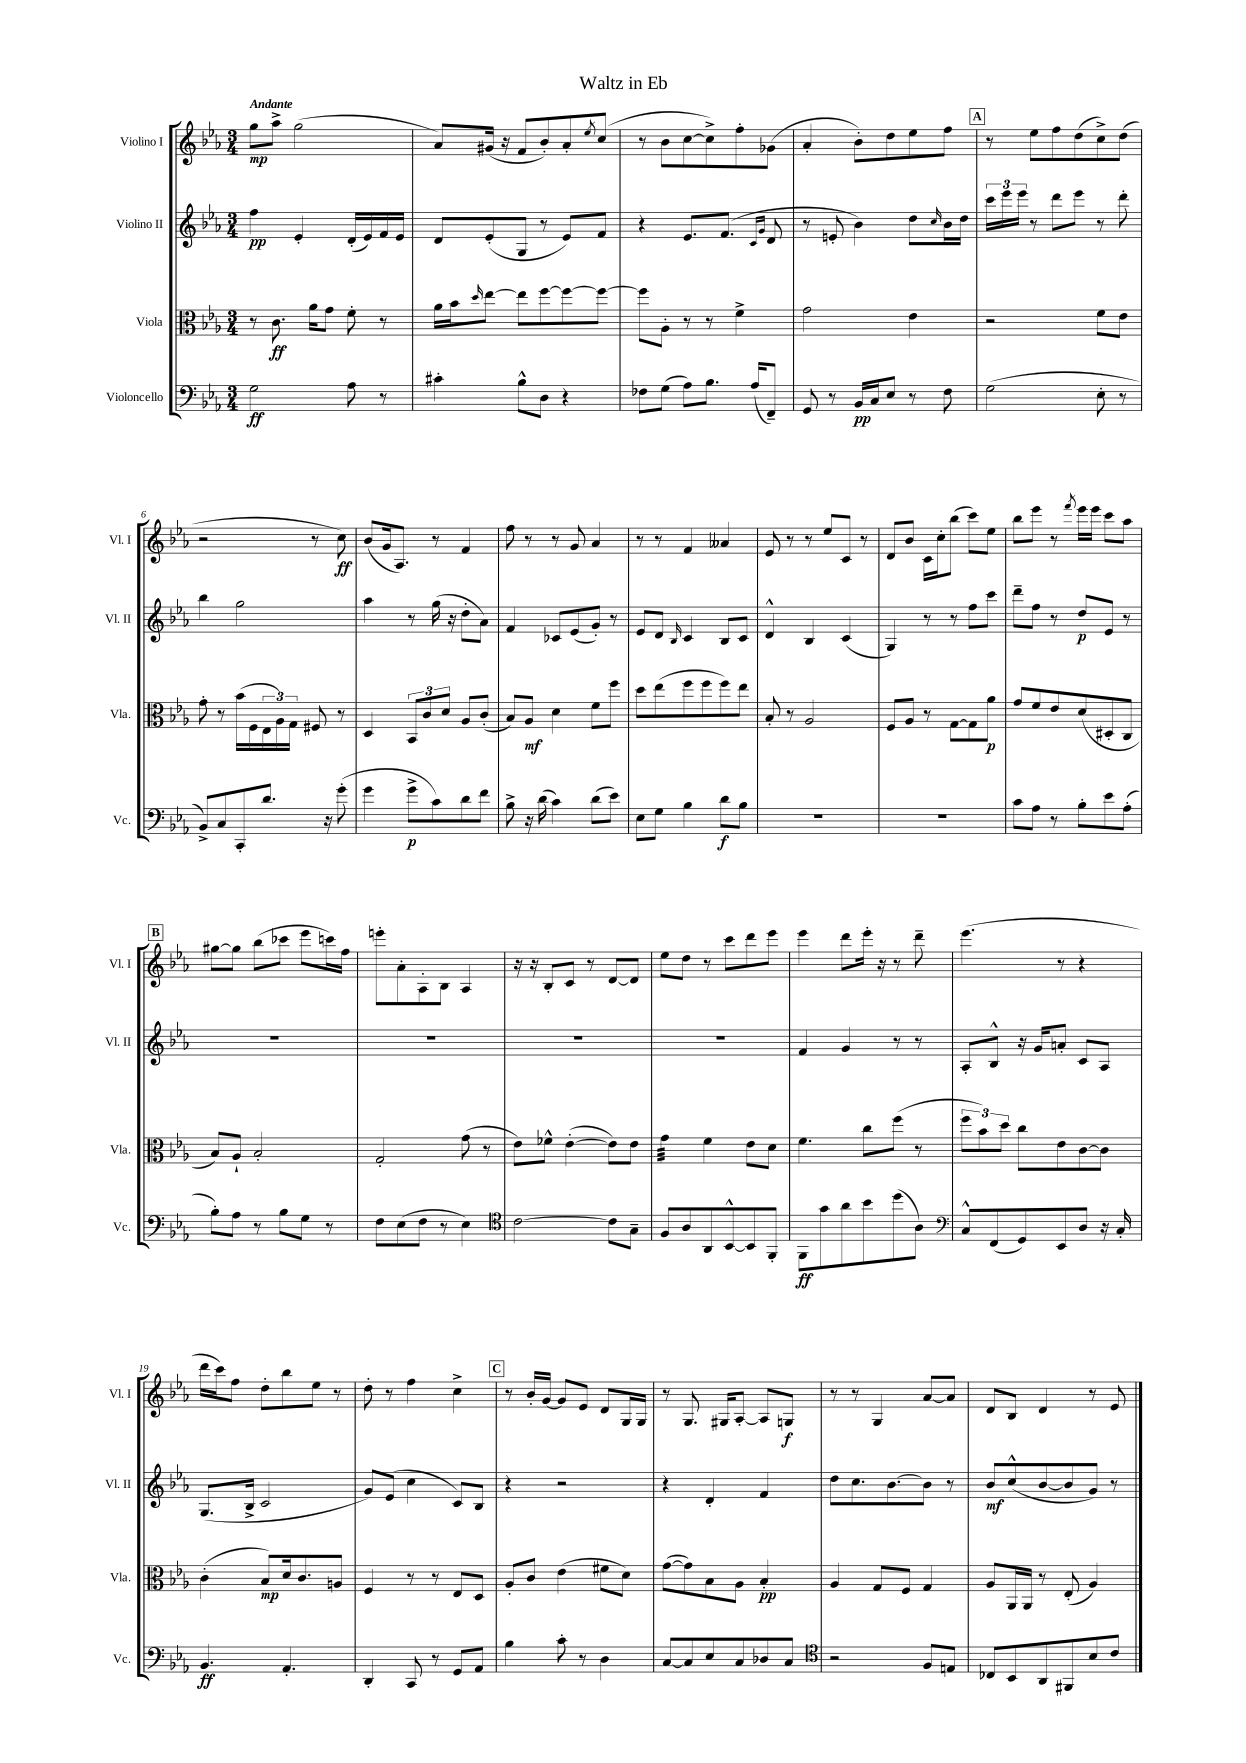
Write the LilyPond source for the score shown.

\header { title = "Waltz in Eb" }
<<
\new StaffGroup <<
\new Staff = "s0" \with { instrumentName = "Violino I" shortInstrumentName = "Vl. I" } {
    \clef treble \key ees \major \numericTimeSignature \time 3/4 \tempo "Andante"
    g''8\mp aes''8-> g''2( |
    aes'8) gis'16( r16 f'8 bes'8-.) aes'8-. \acciaccatura { ees''8 } c''8( |
    r8 bes'8 c''8~ c''8->) f''8-. ges'8( |
    aes'4-. bes'8-.) d''8 ees''8 f''8 |
    \mark \markup { \box "A" } r8 ees''8 f''8 d''8( c''8->) d''8( |
    r2 r8 c''8\ff) |
    bes'8( g'16 aes8.) r8 f'4 |
    f''8 r8 r8 g'8 aes'4 |
    r8 r8 f'4 aeses'4 |
    ees'8 r8 r8 ees''8 c'8 r8 |
    d'8 bes'8 c'16 c''16-. bes''8( c'''8) ees''8 |
    bes''8 ees'''8 r8 \acciaccatura { f'''8 } ees'''16 ees'''16 c'''8 aes''8 |
    \mark \markup { \box "B" } gis''8~ gis''8 bes''8( ces'''8 ees'''8 c'''16) f''16 |
    e'''8-. aes'8-. aes8-. bes8 aes4 |
    r16 r16 bes8-. c'8 r8 d'8~ d'8 |
    ees''8 d''8 r8 c'''8 d'''8 ees'''8 |
    ees'''4 d'''8 ees'''16-. r16 r8 d'''8-- |
    ees'''4.( r8 r4 |
    d'''16 c'''16) f''8 d''8-. bes''8 ees''8 r8 |
    d''8-. r8 f''4 c''4-> |
    \mark \markup { \box "C" } r8 bes'16-. g'16~ g'8 ees'8 d'8 g16 g16 |
    r8 g8. gis16 aes8~-. aes8 g8\f |
    r8 r8 g4 aes'8~ aes'8 |
    d'8 bes8 d'4 r8 ees'8 \bar "|." |
}
\new Staff = "s1" \with { instrumentName = "Violino II" shortInstrumentName = "Vl. II" } {
    \clef treble \key ees \major \numericTimeSignature \time 3/4
    f''4\pp ees'4-. d'16-.( ees'16) f'16 ees'16 |
    d'8 ees'8-.( g8 r8 ees'8) f'8 |
    r4 ees'8. f'8.( \grace { c'16 g'16 } d'8 |
    r8 e'8-. bes'4) d''8 \grace { c''16 } bes'16 d''16 |
    \mark \markup { \box "A" } \tuplet 3/2 { c'''16 ees'''16 ees'''16 } r8 d'''8 ees'''8 r8 d'''8-. |
    bes''4 g''2 |
    aes''4 r8 g''16( r16 d''8-. aes'8) |
    f'4 ces'8 ees'8( g'8-.) r8 |
    ees'8 d'8 \grace { bes16 } c'4 bes8 c'8 |
    d'4-^ bes4 c'4( |
    g4) r8 r8 f''8 c'''8 |
    d'''8-- f''8 r8 d''8\p ees'8 r8 |
    \mark \markup { \box "B" } R2. |
    R2. |
    R2. |
    R2. |
    f'4 g'4 r8 r8 |
    aes8-. bes8-^ r16 g'16 a'8-. c'8 aes8 |
    g8.( bes16-> c'2 |
    g'8) ees'8( c''4 c'8) bes8 |
    \mark \markup { \box "C" } r4 r2 |
    r4 d'4-. f'4 |
    d''8 c''8. bes'8.~ bes'8 r8 |
    bes'8\mf c''8-^( bes'8~ bes'8 g'8) r8 \bar "|." |
}
\new Staff = "s2" \with { instrumentName = "Viola" shortInstrumentName = "Vla." } {
    \clef alto \key ees \major \numericTimeSignature \time 3/4
    r8 c'8.\ff aes'16 g'8 f'8-. r8 |
    aes'16 bes'16 \grace { d''16 } ees''8~ ees''8 f''8~ f''8~ f''8~ |
    f''8 aes8-. r8 r8 f'4-> |
    g'2 ees'4 |
    \mark \markup { \box "A" } r2 f'8 ees'8 |
    g'8-. r8 bes'16( f16 \tuplet 3/2 { ees16 aes16) g16 } fis8 r8 |
    d4 \tuplet 3/2 { bes,8 c'8 d'8 } aes8 c'8-.( |
    bes8) aes8\mf d'4 f'8 f''8 |
    d''8 ees''8( f''8 f''8 f''8) ees''8 |
    bes8-. r8 aes2 |
    f8 aes8 r8 g8~ g8 aes'8\p |
    g'8 f'8 ees'8 d'8( dis8-. c8 |
    \mark \markup { \box "B" } bes8) aes8-! bes2-. |
    g2-. g'8( r8 |
    ees'8) fes'8-^ ees'4~-.( ees'8) ees'8 |
    g'4:32 f'4 ees'8 d'8 |
    f'4. c''8 f''8( r8 |
    \tuplet 3/2 { f''8 bes'8) d''8 } c''8 ees'8 c'8~ c'8 |
    c'4-.( bes8\mp) d'16 c'8. a8 |
    f4 r8 r8 ees8 d8 |
    \mark \markup { \box "C" } aes8-. c'8 ees'4( fis'8 d'8) |
    g'8~( g'8) bes8 aes8 bes4-.\pp |
    aes4 g8 f8 g4 |
    aes8 aes,16 aes,16 r8 ees8-.( aes4) \bar "|." |
}
\new Staff = "s3" \with { instrumentName = "Violoncello" shortInstrumentName = "Vc." } {
    \clef bass \key ees \major \numericTimeSignature \time 3/4
    g2\ff aes8 r8 |
    cis'4-. bes8-^ d8 r4 |
    fes8 g8( aes8) bes8. aes16( f,8--) |
    g,8 r8 bes,16\pp c16 ees8 r8 f8 |
    \mark \markup { \box "A" } g2( ees8-. r8 |
    bes,8->) c8 c,8-. d'8. r16 g'8-.( |
    g'4 g'8->\p c'8) d'8 f'8 |
    bes8-> r16 d'16( c'4) d'8( ees'8) |
    ees8 g8 bes4 d'8\f bes8 |
    R2. |
    R2. |
    c'8 aes8 r8 bes8-. ees'8 aes8-.( |
    \mark \markup { \box "B" } bes8-.) aes8 r8 bes8 g8 r8 |
    f8 ees8( f8 r8 ees4) |
    \clef tenor c'2~ c'8 g8-- |
    f8 aes8 aes,8 bes,8~-^ bes,8 f,8-. |
    f,8\ff g'8 aes'8 bes'8 d''8( aes8) |
    \clef bass c8-^ f,8( g,8) ees,8 d8 r16 c16-. |
    bes,4.\ff aes,4.-. |
    d,4-. c,8 r8 g,8 aes,8 |
    \mark \markup { \box "C" } bes4 c'8-. r8 d4 |
    c8~ c8 ees8 c8 des8 c8 |
    \clef tenor r2 f8 e8 |
    ces8 bes,8 aes,8 fis,8 bes8 c'8 \bar "|." |
}
>>
>>
